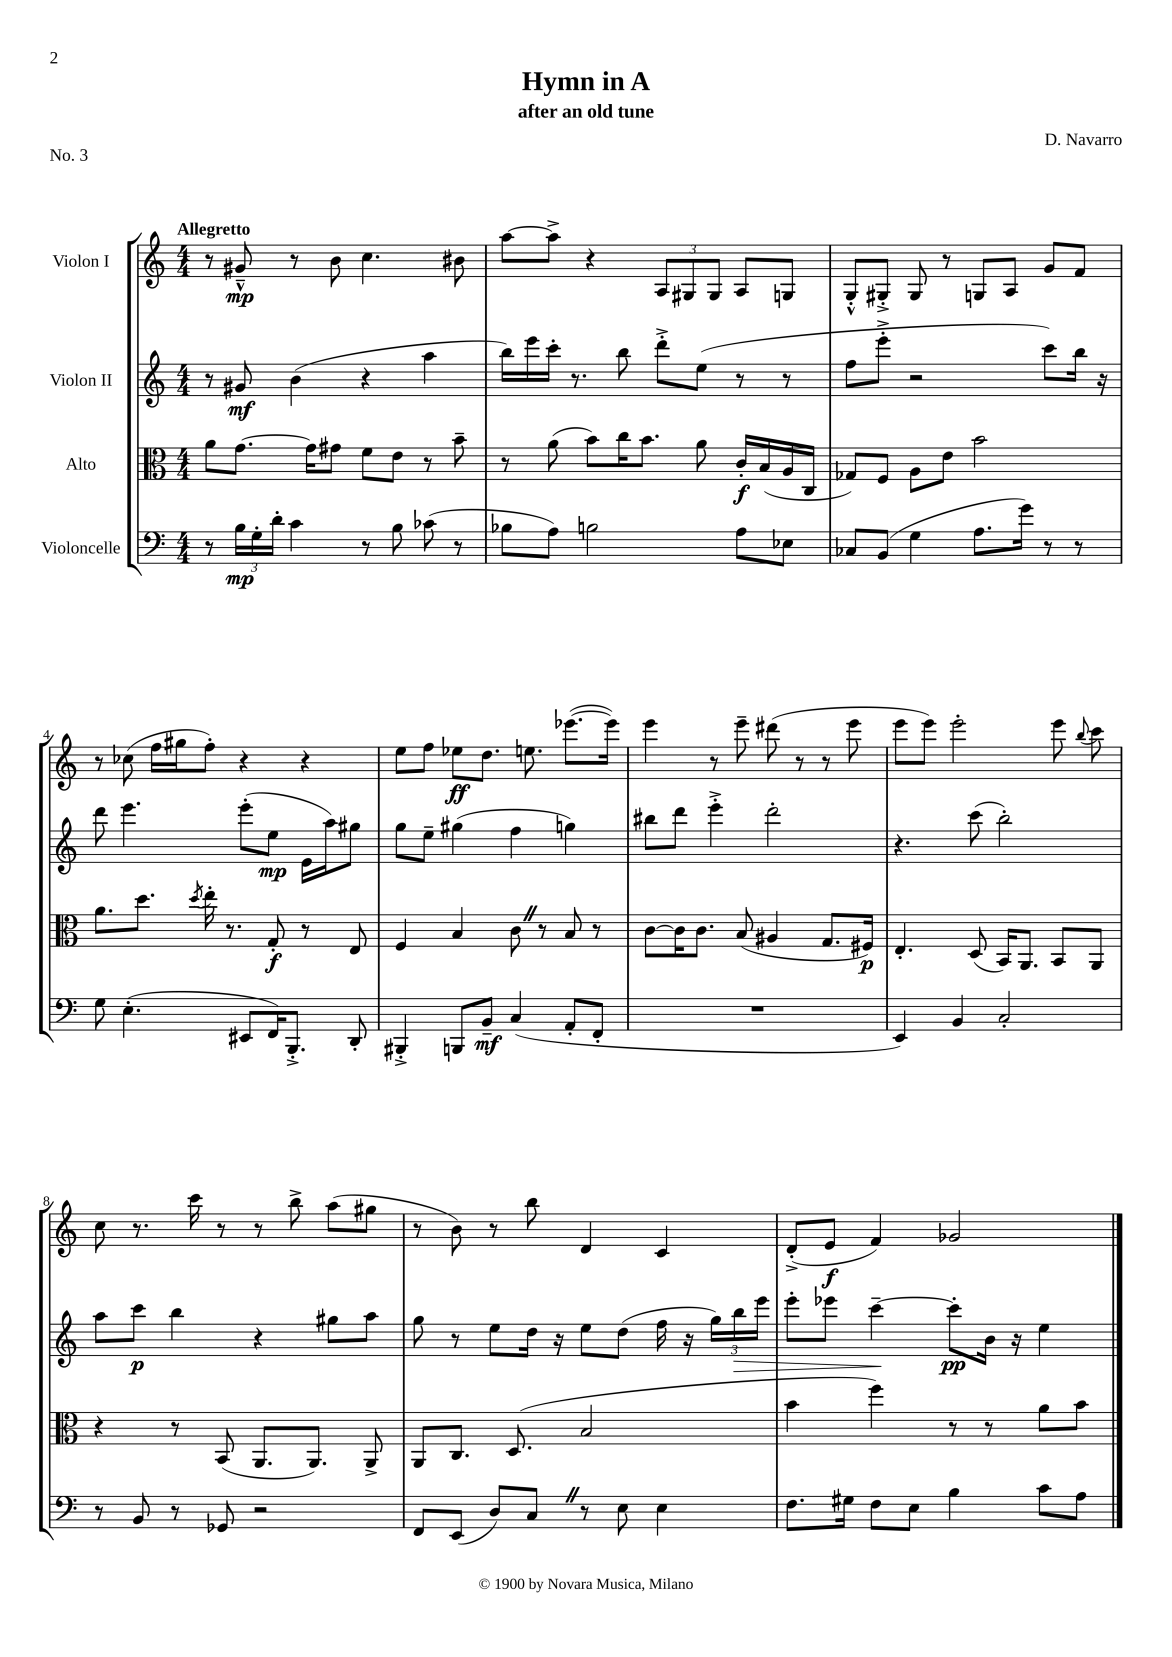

**kern	**kern	**kern	**kern
*staff4	*staff3	*staff2	*staff1
*clefF4	*clefC3	*clefG2	*clefG2
*k[]	*k[]	*k[]	*k[]
*M4/4	*M4/4	*M4/4	*M4/4
8r	8a	8r	8r
24B	[8.g	8g#	8g#~^^
24G'	.	.	.
24d'	.	.	.
4c	.	(4b	8r
.	16g]	.	.
.	8g#	.	8b
8r	8f	4r	4.cc
8B	8e	.	.
(8c-	8r	4aa	.
8r	8b~	.	8b#
=	=	=	=
8B-	8r	16bb)	[8aa
.	.	16eee	.
8A)	(8a	16ccc'	8aa^]
.	.	8.r	.
2B	8b)	.	4r
.	16cc	8bb	.
.	8.b	.	.
.	.	8ddd'^	12A
.	.	.	12G#
.	8a	(8ee	.
.	.	.	12G#
8A	16c'	8r	8A
.	(16B	.	.
8E-	16A	8r	8G
.	16C	.	.
=	=	=	=
8C-	8G-)	8ff	8G'^^
(8BB	8F	8eee'^	8G#'^
4G	8A	2r	8G#
.	8e	.	8r
8.A	2b	.	8G
.	.	.	8A
16g)	.	.	.
8r	.	8ccc)	8g
8r	.	16bb	8f
.	.	16r	.
=	=	=	=
8G	8.a	8ddd	8r
(4.E'	.	4.eee	(8cc-
.	8.dd	.	.
.	.	.	16ff
.	.	.	16gg#
.	8qdd	.	.
.	16ee'	.	8ff')
.	8.r	.	.
8EE#	.	(8eee'	4r
16FF)	8G'	8ee	.
8.BBB'^	.	.	.
.	8r	16e	4r
.	.	16aa)	.
8DD'	8E	8gg#	.
=	=	=	=
4BBB#'^	4F	8gg	8ee
.	.	8ee~	8ff
8BBB	4B	(4gg#	8ee-
8BB~	.	.	8.dd
(4C	8c	4ff	.
.	.	.	8.ee
.	8r	.	.
8AA'	8B	4gg)	([8.eee-
8FF'	8r	.	.
.	.	.	16eee-])
=	=	=	=
1r	[8c	8bb#	4eee
.	16c]	8ddd	.
.	8.c	.	.
.	.	4eee'^	8r
.	(8B	.	8eee~
.	4A#	2ddd'	(8ddd#
.	.	.	8r
.	8.G	.	8r
.	.	.	8eee
.	16F#)	.	.
=	=	=	=
4EE)	4.E'	4.r	8eee
.	.	.	8eee)
4BB	.	.	2eee'
.	(8D	(8ccc	.
2C'	16BB)	2bb')	.
.	8.AA	.	.
.	8BB	.	8eee
.	.	.	8qqbb
.	8AA	.	8ccc
=	=	=	=
8r	4r	8aa	8cc
8BB	.	8ccc	8.r
8r	8r	4bb	.
.	.	.	16ccc
8GG-	(8BB	.	8r
2r	8.AA	4r	8r
.	.	.	8bb^
.	8.AA)	.	.
.	.	8gg#	(8aa
.	8AA^	8aa	8gg#
=	=	=	=
8FF	8AA	8gg	8r
(8EE	8.C	8r	8b)
8D)	.	8ee	8r
.	(8.D	.	.
8C	.	16dd	8bb
.	.	16r	.
8r	2B	8ee	4d
8E	.	(8dd	.
4E	.	16ff	4c
.	.	16r	.
.	.	24gg)	.
.	.	24bb	.
.	.	24eee	.
=	=	=	=
8.F	4b	8eee'	(8d'^
.	.	8eee-	8e
16G#	.	.	.
8F	4ff)	[4ccc~	4f)
8E	.	.	.
4B	8r	8ccc']	2g-
.	8r	16b	.
.	.	16r	.
8c	8a	4ee	.
8A	8b	.	.
==	==	==	==
*-	*-	*-	*-
